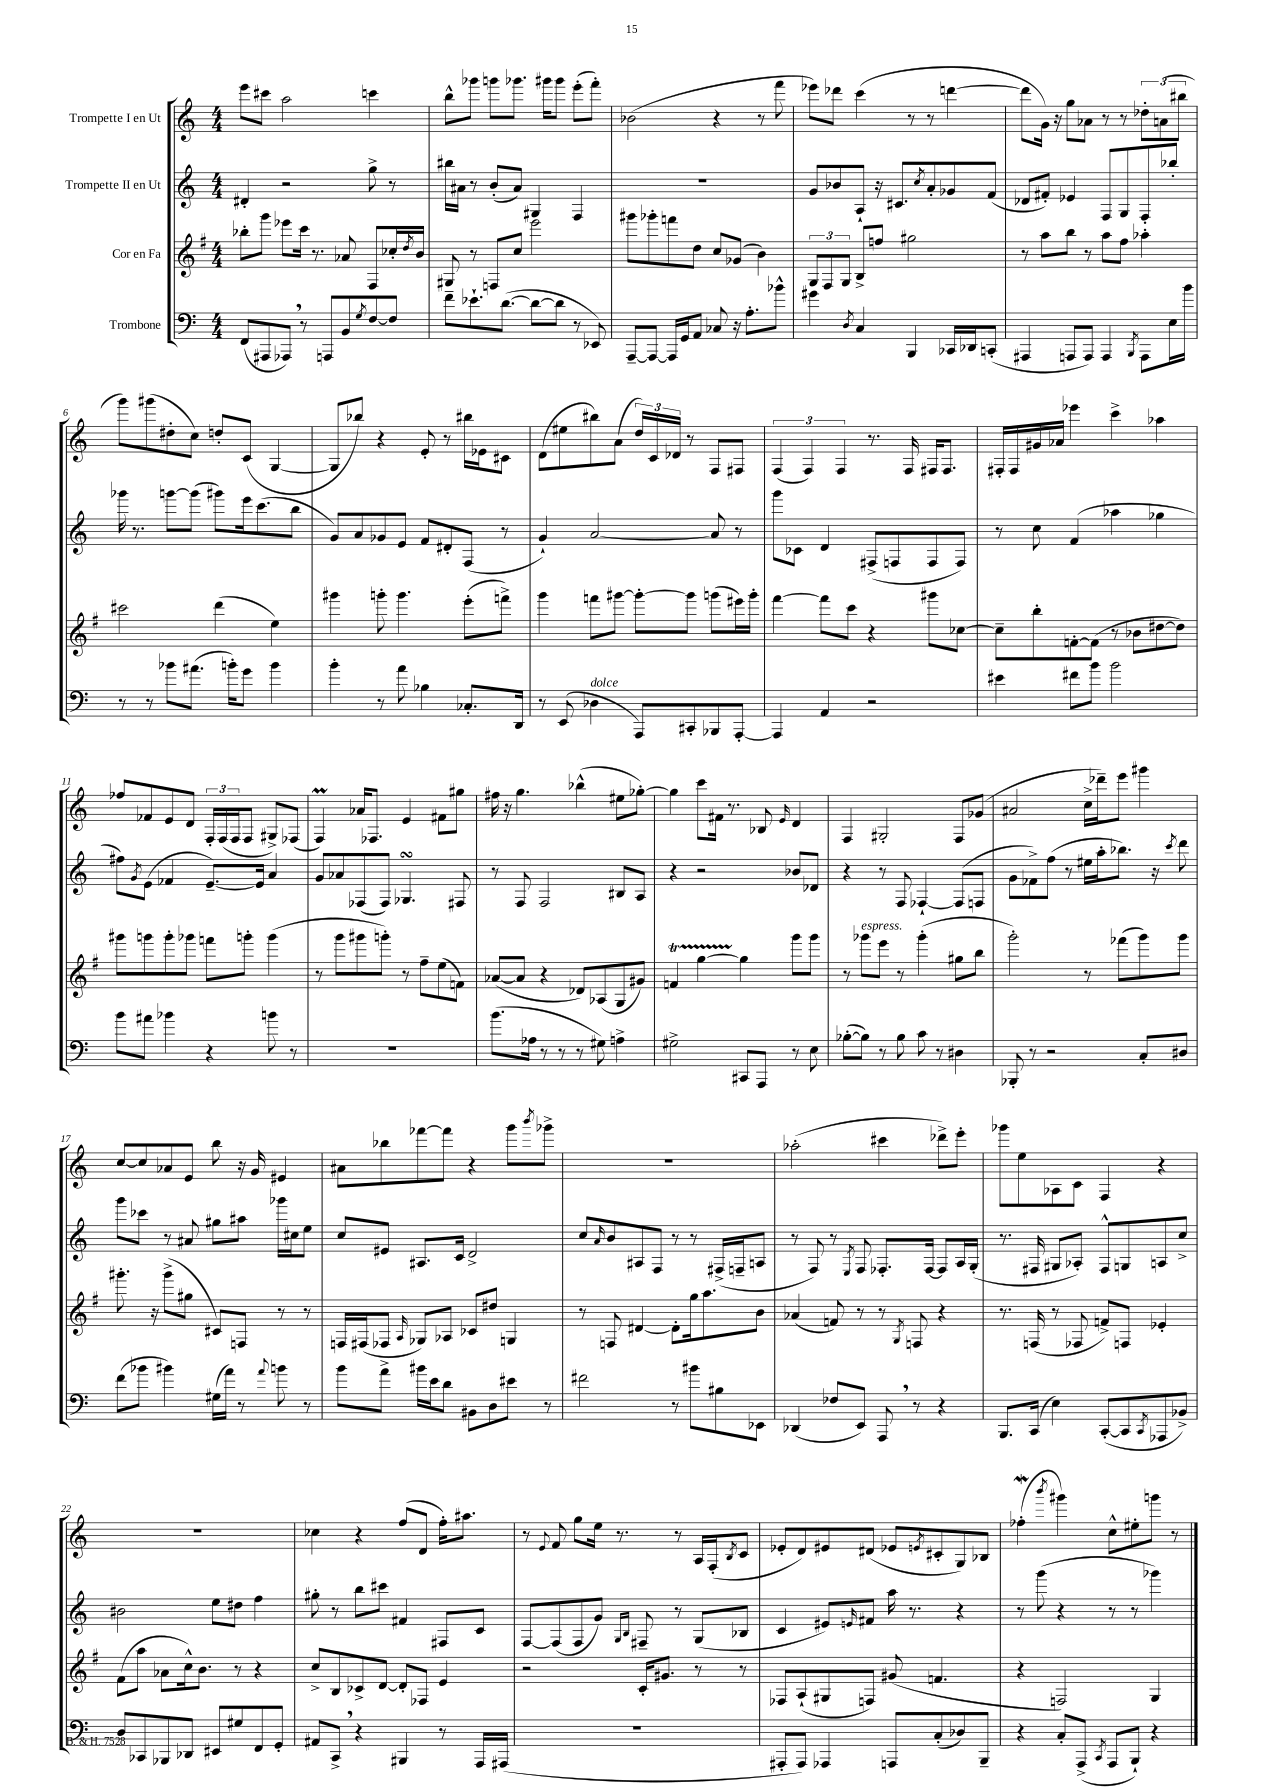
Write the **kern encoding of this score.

**kern	**kern	**kern	**kern
*staff4	*staff3	*staff2	*staff1
*clefF4	*clefG2	*clefG2	*clefG2
*k[]	*k[f#]	*k[]	*k[]
*M4/4	*M4/4	*M4/4	*M4/4
(8FF/L	8bb-'\L	4d#'/	8eee\L
8AAA#/	8ggg\J	.	8ccc#\J
8AAA-/J)	8eee-\L	2r	2aa\
8r	16ccc\Jk	.	.
.	8.r	.	.
8AAA/L	.	.	.
8BB/	8a-/	.	.
8qG/	.	.	.
[8F/	8F#/L	8gg^\	4ccc\
8F/]J	16cc-'/L	8r	.
.	8qdd/	.	.
.	16b/JJ	.	.
=	=	=	=
8f~\L	8G#/	16bb#\LL	8bb^^\L
.	.	16a#\JJ	.
8.e-`\	8r	8r	8ggg-\J
.	8F/L	(8b'/L	8ggg\L
([8.d\J	.	.	.
.	8cc/J	8a#/J)	8.ggg-\J
8d\_L	2eee\	4G#/	.
.	.	.	16ggg#\LK
8d\]J	.	.	8ggg#\J
8r	.	4F/	(8eee'\L
8EE-/)	.	.	8fff'\J)
=	=	=	=
[8AAA~/L	8ggg#\L	1r	(2b-\
8AAA/_J	8ggg-'\	.	.
16AAA/]LL	8fff\	.	.
16GG/J	.	.	.
8AA/J	8dd\J	.	.
8C-/	8cc/L	.	4r
16r	(8g-/J	.	.
8.A'\L	.	.	.
.	4b\)	.	8r
8b-^^\J	.	.	8fff\
=	=	=	=
4g#\	12G/L	8g/L	8eee-\L)
.	12F#/	.	.
.	.	8b-/	8ddd-\J
.	12G/J	.	.
8qD/	.	.	.
4C/	8B^/L	8A`/J	(4ccc\
.	8ff/J	16r	.
.	.	8.c#/L	.
4BBB/	2gg#\	.	8r
.	.	8qcc/	.
.	.	8a'/	8r
16CC-/LL	.	8g-/	[4ddd\
16DD-/J	.	.	.
(8CC'/J	.	(8f/J	.
=	=	=	=
4AAA#/	8r	8d-/L	8ddd\]L
.	8aa\L	8f#'/J)	16g\Jk)
.	.	.	16r
8AAA/L	8bb\J	4e-/	8gg\L
8AAA/J)	8r	.	8a-\J
4AAA/	8aa\L	8F/L	8r
.	8ff#\J	8G/	8r
8qBBB/	.	.	.
8AAA\L	4aa-'\	8F'/	12dd-'\L
.	.	.	(12a\
16E\L	.	8bb-'/J	.
.	.	.	12bb#\J
16b\JJ	.	.	.
=	=	=	=
8r	2ccc#\	16ggg-\	8ggg\L)
.	.	8.r	.
8r	.	.	(8ggg#\
8b-\L	.	[8ggg\L	8dd#'\
(8.a#\J	.	(8ggg\]J	8cc\J)
.	(4ddd\	8ggg#\L)	8dd'/L
16b'\LK)	.	.	.
8g\J	.	16eee\k	(8c/J
.	.	(8.ccc\	.
4b\	4ee\)	.	[4G/
.	.	8bb\J	.
=	=	=	=
4b'\	4ggg#\	8g/L)	8G/]L
.	.	8a/	8bb-/J)
8r	8ggg'\	8g-/	4r
8a\	4.ggg\	8e/J	.
4B-\	.	8f/L	8e'/
.	.	8d#'/	8r
8.C-'/L	(8eee'\L	(8F/J	16bb#\LL
.	.	.	16e-\J
.	8fff^\J)	8r	8c#\J
16DD/Jk	.	.	.
=	=	=	=
8r	4ggg\	4g`/)	(8d\L
(8EE/	.	.	8ee#\
4D-\	8fff\L	[2a/	8bb#\)
.	[8ggg#\J	.	(8a\J
8AAA/L)	8ggg#'\_L	.	24dd/LL)
.	.	.	24c/
.	.	.	24d-/JJ
8CC#'/	8ggg#\]J	.	8r
8BBB-/	(8ggg\L	8a/]	8F/L
[8AAA'/J	16eee#\L)	8r	8F#/J
.	16ggg'\JJ	.	.
=	=	=	=
4AAA/]	[4fff#\	8ggg\L	(6F/
.	.	8c-\J	.
.	.	.	6F/)
4AA/	8fff#\]L	4d/	.
.	.	.	6F/
.	8ccc\J	.	.
2r	4r	(8F#^/L	8.r
.	.	8F/	.
.	.	.	16F/
.	8ggg#\L	8F/	16F#/LK
.	.	.	8.F#/J
.	[8cc-\J	8F/J)	.
=	=	=	=
4e#\	8cc-~\]L	8r	16F#'/LL
.	.	.	16F#/
.	8bb'\	8cc\	16g#/
.	.	.	16a-/JJ
8f#\L	[8f'\	(4f/	4eee-\
8b\J	(8f\]J	.	.
2b\	8r	4aa-\	4ccc^\
.	8b-\L	.	.
.	[8dd#\	4gg-\	4aa-\
.	8dd#\]J)	.	.
=	=	=	=
8b\L	8ggg#\L	8ff#\L)	8ff-/L
.	.	8qg/	.
8a#\J	8ggg\	(8e\J	8f-/
4b-\	8ggg'\	4f-/	8e/
.	8ggg-\J	.	8d/J
4r	8fff\L	[8.e~/L)	24F'/LL
.	.	.	(24F/
.	.	.	24F/J
.	8ggg'\J	.	8F/J
.	.	16e/]Jk	.
8b\	(4ggg\	4a/	8G#^/L)
8r	.	.	(8F-/J
=	=	=	=
1r	8r	8g/L	4F/)
.	8ggg\L	8a-/	.
.	8ggg#\	(8F-/	16a-/LK
.	.	.	8.F-/J
.	8ggg'\J)	8F-/J)	.
.	8r	4.G-/	4e/
.	8ff#~\L	.	.
.	(8ee\	.	8f#\L
.	8f\J)	8F#/	8gg#\J
=	=	=	=
(8.b\L	([8a-/L	8r	16ff#\
.	.	.	16r
.	8a-/]J	8F/	4.gg\
16A-\Jk	.	.	.
8r	4r	2F/	.
8r	.	.	.
8r	8d-/L)	.	(4bb-^^\
8G#\)	(8A-/	.	.
4A^\	8G/	8B#/L	8ee#\L
.	8g#/J)	8A/J	[8gg-'\J)
=	=	=	=
2G#^\	4f/	4r	4gg-\]
.	[4gg\	2r	8ccc\L
.	.	.	16f#\Jk
.	.	.	8.r
8CC#/L	4gg\]	.	.
8AAA/J	.	.	8B-/
.	.	.	16qqe/
8r	8ggg\L	8b-/L	4d/
8E\	8ggg\J	8d-/J	.
=	=	=	=
([8B-'\L	8r	4r	4F/
8B-\]J)	8ggg-\L	.	.
8r	8eee\J	8r	2G#'/
8B-\	8r	8F/	.
8c\	(4ggg-'\	[4F-`/	.
8r	.	.	.
4D#\	8gg#\L	(8F-/]L	8F/L
.	8bb\J	8F/J	(8g-/J
=	=	=	=
8BBB-'/	2ggg'\)	8g\L	2a#/
8r	.	8f-^\)	.
2r	.	(8ff\J	.
.	.	8r	.
.	8r	16ee#\LL	16cc^\LL
.	.	16aa'\J	16ddd-~\J)
.	(8fff-\L	8.bb-\J)	8eee\J
8C'/L	8ggg\)	.	4ggg#\
.	.	16r	.
.	.	8qccc/	.
8D#/J	8ggg\J	8ddd\	.
=	=	=	=
(8f\L	8.ggg#'\	8ggg\L	[8cc/L
8b-\J	.	8ccc-\J	8cc/]
.	16r	.	.
4b#\)	(8ggg#^\L	8r	8a-/
.	8gg#\J	8a#/	8e/J
(16G#\LL	8c#/L)	8gg#\L	8bb\
16a\JJ)	.	.	.
8r	8F/J	8aa#\J	16r
.	.	.	16g/
8qqa/	.	.	.
8b\	8r	16ggg-\LL	4e#/
.	.	16cc#\J	.
8r	8r	8ee\J	.
=	=	=	=
8b\L	16F/LL	8cc/L	8a#\L
.	(16F#/J	.	.
8a^\J	8F-/J	8e#/J	8bb-\
.	16qqA/	.	.
16b#\LL	8G-/L)	8.A#/L	[8fff-\
16e\J	.	.	.
8d\J	8A-/J	.	8fff-\]J
.	.	16c/Jk	.
8BB#\L	8c-/L	2d^/	4r
8D\	8dd#/J	.	.
8e#\J	4G/	.	8ggg\L
.	.	.	8qbbb/
8r	.	.	8ggg-^\J
=	=	=	=
2f#\	8r	8cc/L	1r
.	.	16qqa/	.
.	8F/	8b/	.
.	[4d#/	8A#/	.
.	.	8F/J	.
8r	8d#'\]L	8r	.
8b#\L	16gg\k	8r	.
.	8.aa\	.	.
8B#\	.	(16F#^/LL	.
.	.	16F~/J	.
8EE-\J	8b\J	8A/J	.
=	=	=	=
(4DD-/	(4a-/	8r	(2aa-'\
.	.	8F/)	.
8F-/L	8f/)	8r	.
.	.	8qE/	.
8EE/J)	8r	8F/	.
8AAA/	8r	8.F-'/L	4ccc#\
.	8qG/	.	.
8r	8F/	.	.
.	.	[16F-/Jk	.
4r	4r	8F-/]L	8ddd-^\L)
.	.	16A/L	8eee'\J
.	.	(16G'/JJ	.
=	=	=	=
8.BBB/L	8.r	8.r	8ggg-\L
.	.	.	8ee\
(16CC/Jk	(16F/	16F#/	.
4E\)	8r	8G#/L	8A-\
.	8F-/	8A-'/J)	8c\J
([8CC'/L	8f^/L)	8F#^^/L	4F/
8CC/]	8F/J	8G/	.
8qCC/	.	.	.
8AAA-/	4e-'/	8A/	4r
8BB-^/J)	.	8cc^/J	.
=	=	=	=
8D/L	(8f#\L	2b#\	1r
8CC-/	8aa\J	.	.
8BBB-/	8a-\L	.	.
8DD-/J	16cc^^\k)	.	.
.	8.b\J	.	.
8EE#/L	.	8ee\L	.
8G#/	8r	8dd#\J	.
8FF/	4r	4ff\	.
8GG'/J	.	.	.
=	=	=	=
8AA#/L	8cc^/L	8gg#'\	4cc-\
8CC^/J	8B/	8r	.
4r	8c-^/	8bb\L	4r
.	[8d/J	8ccc#\J	.
4BBB#/	8d'/]L	4f#/	(8ff/L
.	8F-/J	.	8d/J
8r	4e/	8F#/L	16ff'\LK)
.	.	.	8.aa#\J
16AAA/LL	.	8c/J	.
(16AAA#/JJ	.	.	.
=	=	=	=
1r	2r	[8F/L	8r
.	.	.	8qqe/
.	.	(8F/]	8f/
.	.	8F/	8gg\L
.	.	8g/J)	16ee\Jk
.	.	.	8.r
.	.	16qqG/LL	.
.	.	16qqB/JJ	.
.	16c'/LK	8F#~/	.
.	8.g#/J	.	.
.	.	8r	8r
.	8r	(8G/L	16A/LL
.	.	.	(16F'/J
.	.	.	8qB/
.	8r	8B-/J	8c/J
=	=	=	=
8AAA#'/L	8F-/L	4c/	8e-'/L
8AAA#/J)	(8A`/	.	8d/)
4AAA-/	8G#/	8e#/L)	8e#/
.	.	16qqe/	.
.	8F/J)	8f#/J	(8d#/J
8AAA/L	(8g#/	16aa\	8e-/L
.	.	8.r	.
.	.	.	8qe/
(8C'/	4.f/	.	8c#'/
8D-/)	.	4r	8G/)
8BBB~/J	.	.	8B-/J
=	=	=	=
4r	4r	8r	(4ff-'\
.	.	(8ggg\	.
.	.	.	8qbbb/
8C'/L	2F/)	4r	4ggg#\)
(8AAA^/J	.	.	.
8qCC/	.	.	.
8AAA/L	.	8r	8cc^^\L
8BBB`/J)	.	8r	8ee#'\
4r	4G/	4ggg-\)	8ggg\J
.	.	.	8r
==	==	==	==
*-	*-	*-	*-
